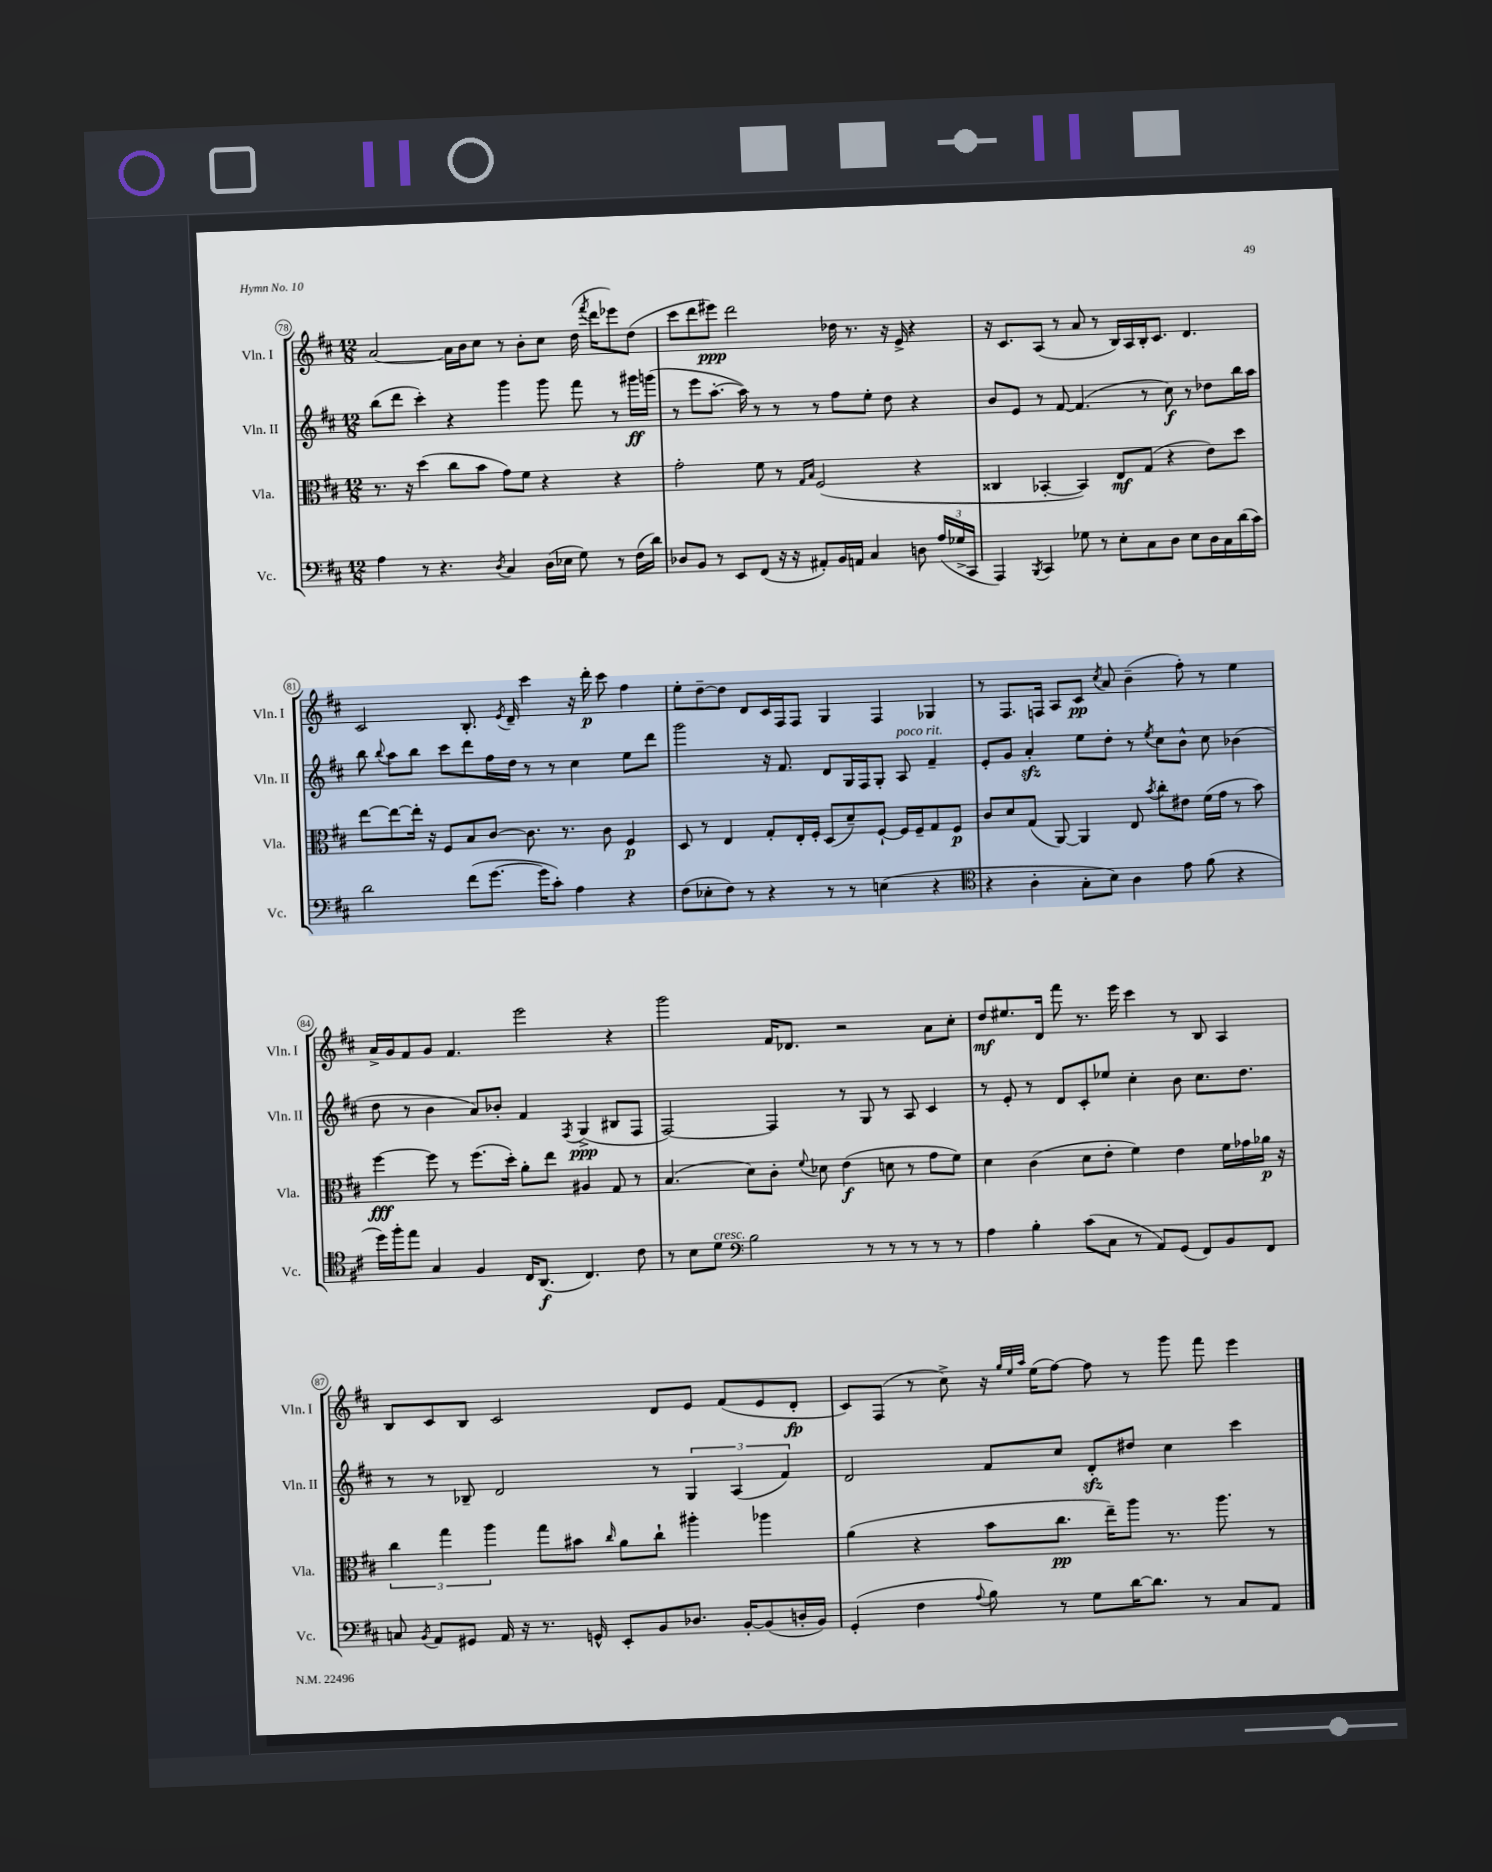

**kern	**kern	**kern	**kern
*staff4	*staff3	*staff2	*staff1
*clefF4	*clefC3	*clefG2	*clefG2
*k[f#c#]	*k[f#c#]	*k[f#c#]	*k[f#c#]
*M12/8	*M12/8	*M12/8	*M12/8
4A	8.r	(8bb	[2a
.	.	8ddd	.
.	16r	.	.
8r	(4dd	4ccc#')	.
4.r	.	.	.
.	8cc#	4r	16a]
.	.	.	16b
.	8b	.	8cc#
8qD	.	.	.
4C#	8g)	4ggg	8r
.	8f#	.	8b'
(16D	4r	8ggg	8cc#
16E-	.	.	.
8G)	.	8fff#	(16dd
.	.	.	8qfff#
.	.	.	16ddd
8r	4r	8r	8eee-)
(16F#	.	16ggg#	(8dd
16d)	.	(16ggg	.
=	=	=	=
8D-	2g'	8r	8ccc#
8BB	.	8eee	8ddd
8r	.	[8.aa'	8eee#)
8EE	.	.	2ddd
.	.	16aa])	.
(8FF#	8f#	8r	.
16r	8r	8r	.
16r	.	.	.
.	16qqG	.	.
.	16qqB	.	.
8AA#')	(2F#	8r	.
16BB	.	8ff#	16dd-
16AA	.	.	8.r
4C#	.	8ee'	.
.	.	8dd	16r
.	.	.	16e^
8D	4r	4r	4r
(24A	.	.	.
24G-^	.	.	.
24CC#	.	.	.
=	=	=	=
4AAA)	4C##	8b	16r
.	.	.	8.c#
.	.	8e	.
8qBBB	.	.	.
4CC#	[4BB-'	8r	(8A
.	.	[8f#	8r
8G-	4BB-])	(4.f#]	8a
8r	.	.	8r
8E'	8E	.	16B)
.	.	.	16A
8C#	(8G	8r	16B'
.	.	.	8.c#
8D	4r	8cc#)	.
8E	.	8r	4.d
16D	8e)	8dd-	.
16C#	.	.	.
(16d	8dd	16bb	.
16c#)	.	16aa	.
=	=	=	=
2d	[8ee	8bb	2c#
.	.	8qqbb	.
.	8ee_	8aa	.
.	16ee']	8bb	.
.	16r	.	.
.	8F#	8ccc#	.
(8f#	8B	8ddd	8.B'
[8.g	[8c#	16ff#	.
.	.	.	8qe
.	.	16dd	16d~
.	8.c#]	8r	4ccc#
16g]	.	.	.
8c#')	.	8r	.
.	8.r	.	.
4A	.	4cc#	16r
.	.	.	16ddd'
.	8c#	.	8ccc#
4r	4F#	8ee	4ff#
.	.	8ddd	.
=	=	=	=
(8F#	8D	2ggg	8ee'
8E-'	8r	.	[8dd~
8F#)	4E	.	8dd]
8r	.	.	8d
4r	8G'	16r	16c#
.	.	8.f#	16F#
.	16E'	.	8F#
.	16F#'	.	.
8r	(8D	8d	4G
8r	8d~)	16G	.
.	.	16F#	.
(4E	[8F#`	8G'	4F#
.	16F#]	8A	.
.	16F#~	.	.
4r	8G	4f#~	4G-
.	8F#	.	.
=	=	=	=
*clefC4	*	*	*
4r	8c#	8e'	8r
.	8d	8g	8.F#
4A'	(8G	4a'	.
.	.	.	16F
.	[8AA)	.	8A
8G'	4AA]	8ee	8c#
.	.	.	8qcc#
8B)	.	8dd'	8a
4A	8E	8r	(4b~
.	8qb	8qee	.
.	8cc#'	8cc#	.
8e	8e#	8b^^	8ff#')
(8f#	(16f#	8cc#	8r
.	16g	.	.
4r	8r	(4b-	4ee
.	8b)	.	.
=	=	=	=
16dd)	[4ff#	8dd	16a^
16ff#'	.	.	16g
8ee	.	8r	8f#
4G	8ff#]	4b	8g
.	8r	.	4.f#
4F#	(8.ff#	8a)	.
.	.	8b-'	.
.	16dd')	.	.
16C#	8a'	4f#	2eee
(8.AA	.	.	.
.	8ee	.	.
.	.	8qF#	.
4.C#)	4A#	(4G^	.
.	8G	8B#	4r
8c#	8r	8F#	.
=	=	=	=
8r	(4.B	[2F#)	2ggg
8B	.	.	.
8d	.	.	.
*clefF4	*	*	*
2B	8d)	.	.
.	8c#'	4F#]	16f#
.	.	.	8.d-
.	8qqf#	.	.
.	8d-	.	.
.	(4e	8r	2r
8r	.	8G	.
8r	8d	8r	.
8r	8r	8A	.
8r	8g	4c#	8a
8r	8f#)	.	8cc#'
=	=	=	=
4A	4d	8r	8dd
.	.	8e'	8.ee#
4B'	(4c#	8r	.
.	.	.	16d
.	.	8d	8fff#
(8c#	8d	8c#'	8.r
8C#	8e'	8ee-	.
.	.	.	16eee
8r	4f#)	4cc#'	4ccc#
8AA)	.	.	.
(8GG	4e	8b	8r
8FF#)	.	8.cc#	8B
8BB	16f#	.	4A
.	16g-	8.dd	.
8FF#	16a-	.	.
.	16r	.	.
=	=	=	=
8C	6cc#	8r	8B
8qBB	.	.	.
8AA	.	8r	8c#
.	6gg	.	.
8GG#	.	8B-~	8B
.	6aa	.	.
16AA	.	2d	2c#
16r	.	.	.
8.r	8gg	.	.
.	8b#	.	.
16GG^^	.	.	.
.	16qqcc#	.	.
8EE'	8a	.	.
8BB	8cc#`	8r	8d
8.D-	4aa#'	6G	8e
.	.	.	(8f#
.	.	(6A	.
[16BB'	.	.	.
(8BB]	4aa-	.	8e
.	.	6f#)	.
16D'	.	.	8d'
16BB)	.	.	.
=	=	=	=
(4GG'	(4a	2d	8c#)
.	.	.	(8F#
4F#	4r	.	8r
.	.	.	8cc#^)
8qqA	.	.	.
8B)	8b	8f#	16r
.	.	.	32qqgg
.	.	.	32qqee
.	.	.	32qqaa
.	.	.	(16ee
8r	8.cc#	8cc#	[8ff#)
8G	.	8d'	8ff#]
.	16ee~)	.	.
[16d	8aa	8dd#	8r
8.d]	.	.	.
.	8.r	4cc#	8ggg
8r	.	.	8fff#
.	8.aa	.	.
8C#	.	4ccc#	4eee
8AA	8r	.	.
==	==	==	==
*-	*-	*-	*-
